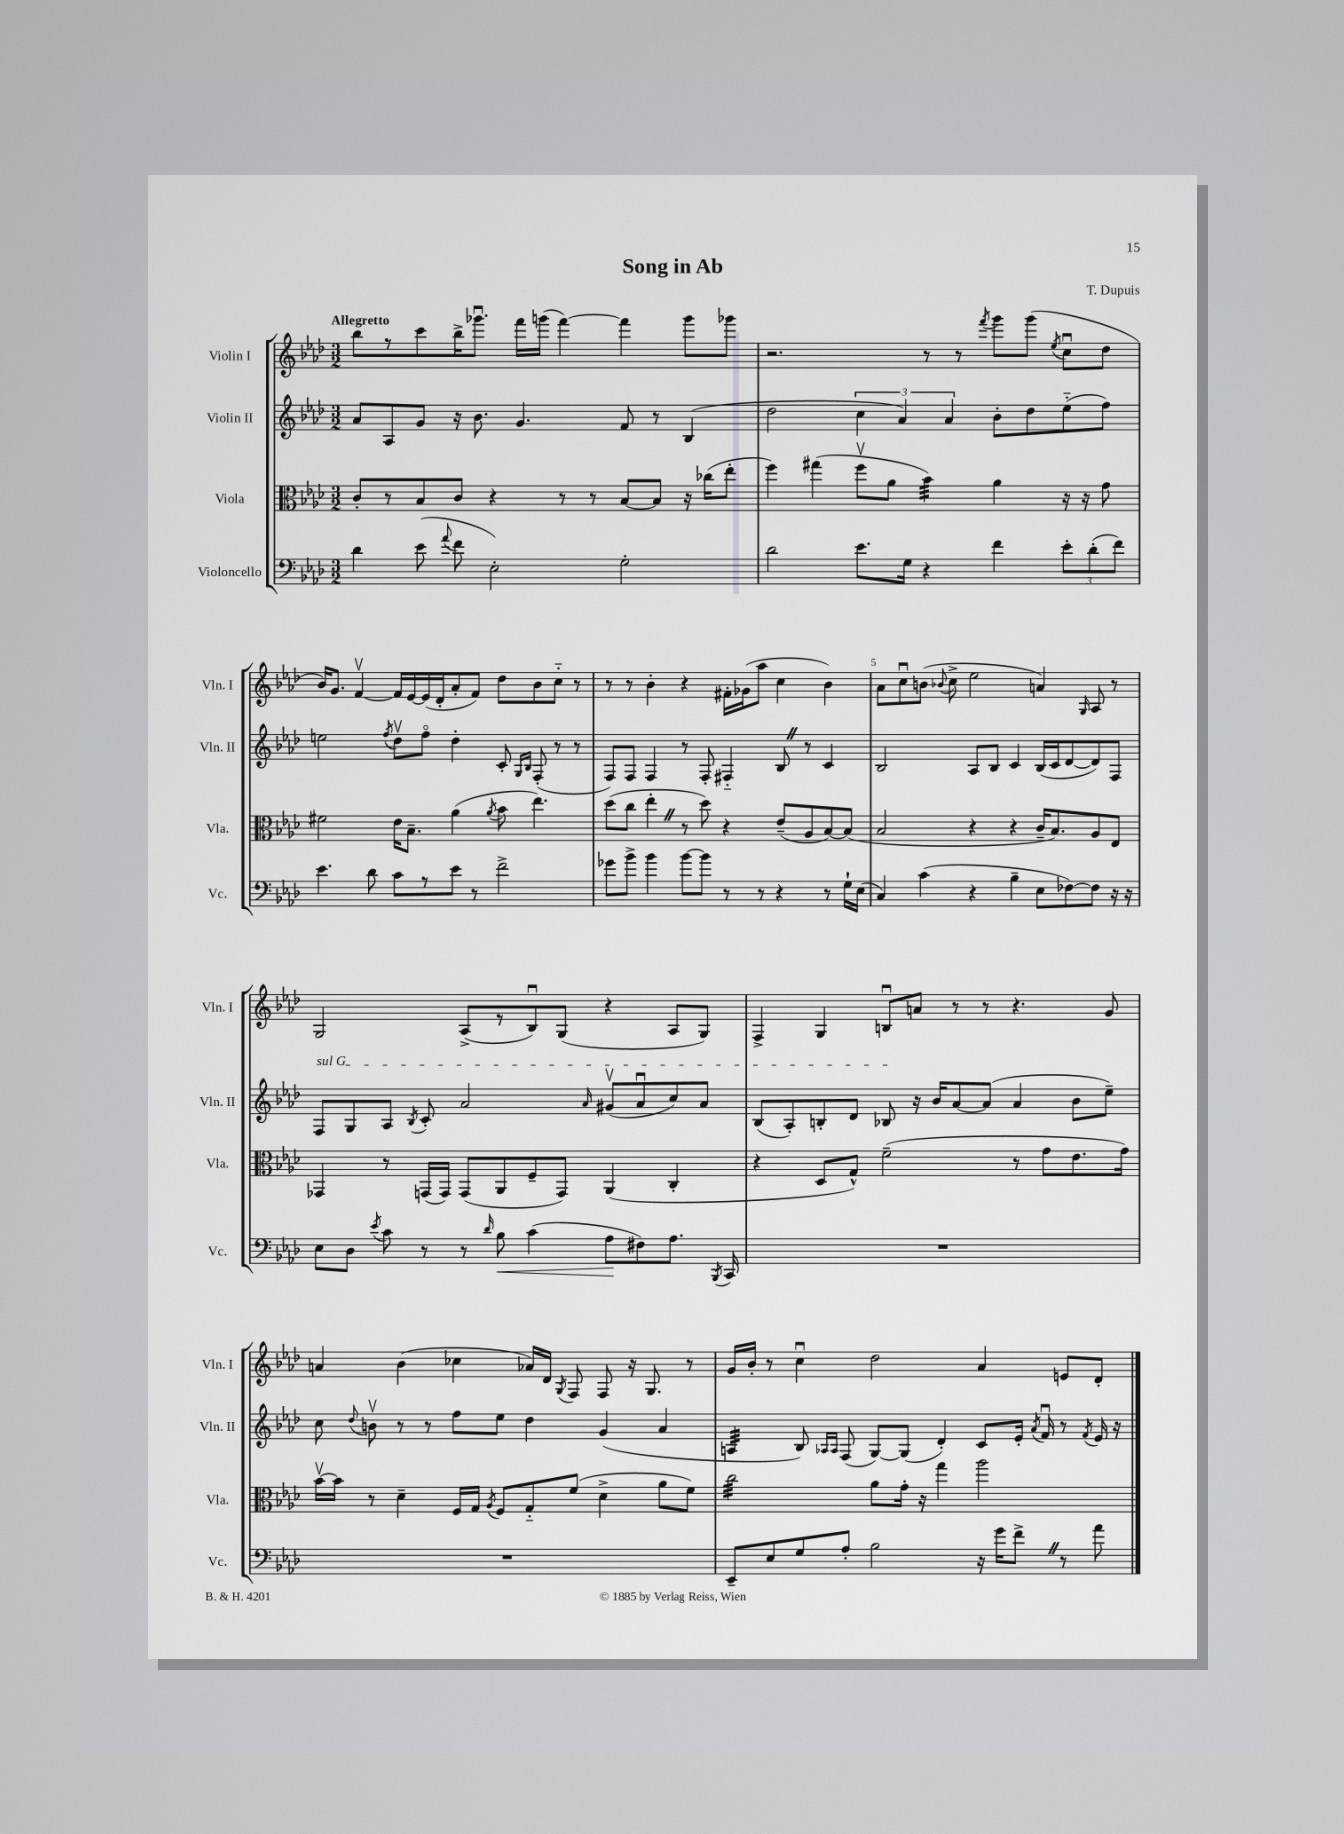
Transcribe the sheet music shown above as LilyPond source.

\header { title = "Song in Ab" composer = "T. Dupuis" }
<<
\new StaffGroup <<
\new Staff = "s0" \with { instrumentName = "Violin I" shortInstrumentName = "Vln. I" } {
    \clef treble \key aes \major \numericTimeSignature \time 3/2 \tempo "Allegretto"
    \autoBeamOff bes''8[ r8 c'''8 bes''16-> ges'''8.]\downbow f'''16[ g'''16]( f'''4~) f'''4 g'''8[ ges'''8] |
    r2. r8 r8 \acciaccatura { f'''8 } g'''8[ g'''8]( \acciaccatura { ees''8 } c''8[\downbow des''8] |
    bes'16[) g'8.] f'4~\upbow f'16[ ees'16~ ees'16( des'16-. aes'8-. f'8]) des''8[ bes'8 c''8]-_ r8 |
    r8 r8 bes'4-. r4 fis'16[-. ges'16( aes''8] c''4 bes'4) |
    aes'8[ c''8\downbow b'8]( \appoggiatura { bes'8 } c''8-> ees''2 a'4) \grace { g16 } aes8 r8 |
    g2 aes8[->( r8 bes8\downbow) g8]( r4 aes8[ g8]) |
    f4-> g4 b8[\downbow a'8] r8 r8 r4. g'8 |
    a'4 bes'4( ces''4 aes'16[) des'16] \acciaccatura { g8 } f8 f8 r16 g8. r8 |
    g'16[ bes'16]-. r8 c''4\downbow des''2 aes'4 e'8[ des'8]-. \bar "|." |
}
\new Staff = "s1" \with { instrumentName = "Violin II" shortInstrumentName = "Vln. II" } {
    \clef treble \key aes \major \numericTimeSignature \time 3/2
    \autoBeamOff aes'8[ aes8 g'8] r16 bes'8. g'4. f'8 r8 bes4( |
    des''2 \tuplet 3/2 { c''4 aes'4) aes'4 } bes'8[-. des''8 ees''8-_( f''8]) |
    e''2 \acciaccatura { f''8 } des''8[\upbow f''8]\flageolet des''4-. c'8-. \grace { g16[ bes16] } f8-.( r8 r8 |
    f8[) f8] f4 r8 f8-. fis4-_ bes8 \once \override BreathingSign.text = \markup { \musicglyph "scripts.caesura.straight" } \breathe r8 c'4 |
    bes2 aes8[ bes8] c'4 bes16[( c'16 des'8~ des'8) f8] |
    \once \override TextSpanner.bound-details.left.text = \markup { \italic "sul G" } f8[\startTextSpan g8 aes8] \acciaccatura { bes8 } c'8-. aes'2 \grace { aes'16 } gis'8[\upbow( aes'8\downbow c''8) aes'8] |
    bes8[( aes8-.) b8-. des'8] bes8\stopTextSpan r16 bes'16[ aes'8~ aes'8]( aes'4 bes'8[ ees''8]--) |
    c''8 \appoggiatura { des''8 } b'8\upbow r8 r8 f''8[ ees''8] des''4 g'4( aes'4 |
    a4:32 bes8) \grace { aes16[ aes16] } f8( g8[~) g8]( des'4-.) c'8[ ees'16]-. \acciaccatura { aes'8 } f'16\downbow r8 \acciaccatura { f'8 } ees'16 r16 \bar "|." |
}
\new Staff = "s2" \with { instrumentName = "Viola" shortInstrumentName = "Vla." } {
    \clef alto \key aes \major \numericTimeSignature \time 3/2
    \autoBeamOff c'8[-. r8 bes8 c'8] r4 r8 r8 bes8[~ bes8] r16 ces''16[( ees''8]-. |
    f''4) gis''4( f''8[\upbow aes'8] bes'4:32) aes'4 r16 r16 g'8 |
    fis'2 ees'16[ bes8.]-- aes'4( \acciaccatura { aes'8 } bes'8 ees''4.) |
    des''8[( c''8] ees''4-. \once \override BreathingSign.text = \markup { \musicglyph "scripts.caesura.straight" } \breathe r8 des''8) r4 ees'8[--( aes8 bes8~) bes8]( |
    bes2 r4 r4 c'16[-- bes8.) aes8 ees8] |
    ges,4 r8 g,16[( g,16]) g,8[( aes,8 f8-- g,8]) aes,4( c4-. |
    r4 des8[ g8]-^) f'2--( r8 g'8[ ees'8. g'16]) |
    bes'16[~\upbow bes'16] r8 des'4-- f16[ g16] \acciaccatura { aes8 } f8[ g8-_ f'8]( des'4-> aes'8[ f'8]) |
    c''2:32 aes'8[ g'16]-. r16 g''4 aes''2 \bar "|." |
}
\new Staff = "s3" \with { instrumentName = "Violoncello" shortInstrumentName = "Vc." } {
    \clef bass \key aes \major \numericTimeSignature \time 3/2
    \autoBeamOff des'4 ees'8( \appoggiatura { aes'8 } f'8 ees2-.) g2-. |
    des'2 ees'8.[ g16] r4 f'4 \tuplet 3/2 { ees'8[-. des'8-.( f'8]) } |
    ees'4. des'8 c'8[ r8 ees'8] r8 f'2-> |
    ges'8[ bes'8]-> bes'4 bes'8[~ bes'8] r8 r8 r4 r8 g16[-! ees16]( |
    c4) c'4( r4 bes4-- ees8[ fes8~) fes8] r16 r16 |
    ees8[ des8] \acciaccatura { ees'8 } c'8 r8 r8 \grace { des'16 } bes8\< c'4( aes8[\! fis8) aes8.] \acciaccatura { bes,,8 } c,16 |
    R1. |
    R1. |
    ees,8[-- ees8 g8 aes8]-. bes2 r16 g'16[ f'8]-> \once \override BreathingSign.text = \markup { \musicglyph "scripts.caesura.straight" } \breathe r8 aes'8 \bar "|." |
}
>>
>>
\layout { \context { \Score \override BarNumber.break-visibility = ##(#f #t #t) barNumberVisibility = #(every-nth-bar-number-visible 5) } }
